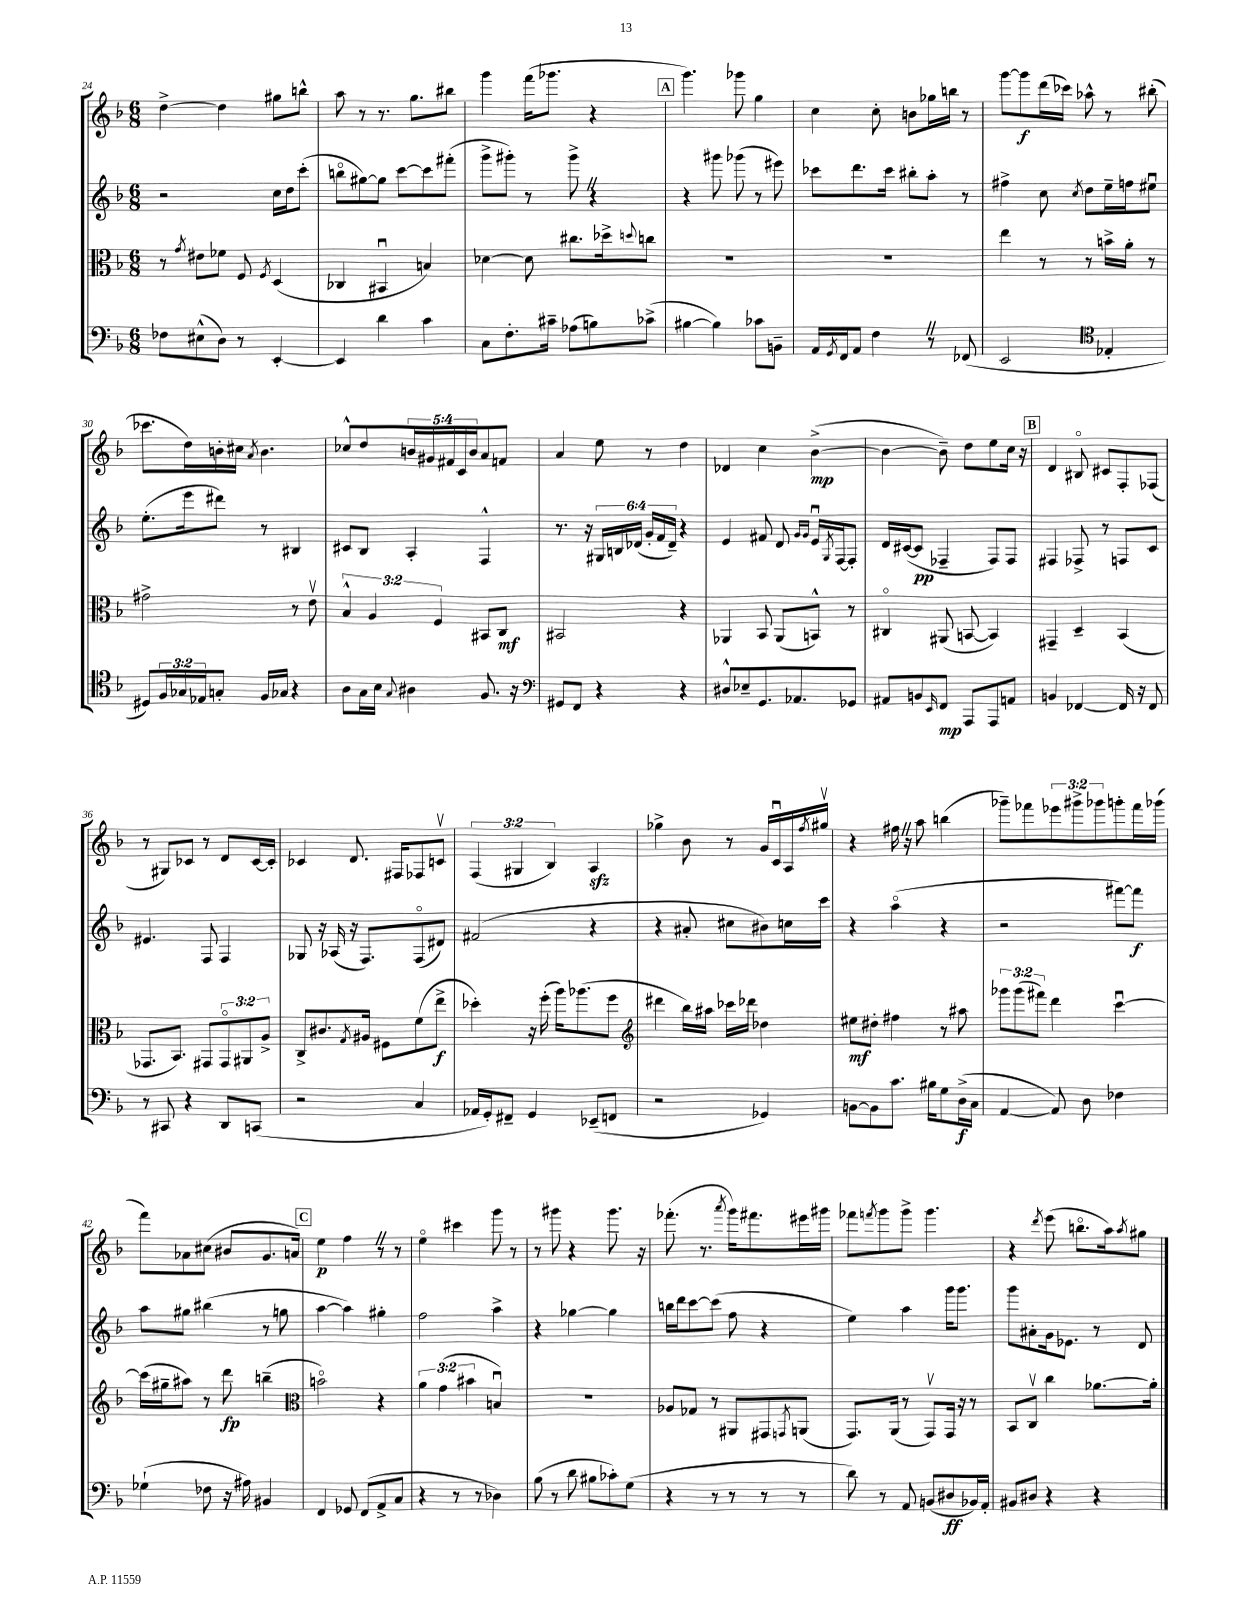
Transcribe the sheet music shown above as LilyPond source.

<<
\new StaffGroup <<
\new Staff = "s0" {
    \clef treble \key f \major \numericTimeSignature \time 6/8 \override Staff.TupletNumber.text = #tuplet-number::calc-fraction-text
    d''4~-> d''4 gis''8 b''8-^ |
    a''8 r8 r8. g''8. bis''8 |
    g'''4 f'''16( ges'''8. r4 |
    \mark \markup { \box "A" } g'''4.) ges'''8 g''4 |
    c''4 c''8-. b'8 ges''16 b''16 r8 |
    g'''8~ g'''8\f d'''16( ces'''16) aes''8-^ r8 bis''8-.( |
    ces'''8. d''16) b'16-. cis''16 \acciaccatura { a'8 } b'4. |
    ces''8-^ d''8 \tuplet 5/4 { b'16 gis'16 fis'16 c'16 b'16 } a'8 f'8 |
    a'4 e''8 r8 d''4 |
    des'4 c''4 bes'4~->\mp( |
    bes'4~ bes'8--) d''8 e''8 c''16 r16 |
    \mark \markup { \box "B" } d'4 bis8\flageolet cis'8 f8-. fes8( |
    r8 gis8) ces'8 r8 d'8 ces'16~ ces'16-. |
    ces'4 d'8. fis16 fes8 c'8\upbow |
    \tuplet 3/2 { f4( gis4 bes4) } a4\sfz |
    ges''4-> bes'8 r8 g'16 c'16\downbow a16 \acciaccatura { f''8 } gis''16\upbow |
    r4 fis''16 \once \override BreathingSign.text = \markup { \musicglyph "scripts.caesura.straight" } \breathe r16 a''8 b''4( |
    ges'''8--) fes'''8 \tuplet 3/2 { ees'''8 gis'''8-> ges'''8 } g'''8-. fes'''16 ges'''16( |
    f'''8) aes'8 cis''8( bis'8 g'8. a'16) |
    \mark \markup { \box "C" } e''4\p f''4 \once \override BreathingSign.text = \markup { \musicglyph "scripts.caesura.straight" } \breathe r8 r8 |
    e''4\flageolet cis'''4 g'''8 r8 |
    r8 gis'''8 r4 gis'''8. r16 |
    fes'''8.-.( r8. \acciaccatura { a'''8 } g'''16) fis'''8. eis'''16 gis'''16 |
    fes'''8 \acciaccatura { f'''8 } g'''8 g'''8-> g'''4. |
    r4 \acciaccatura { d'''8 } e'''8( b''8.\flageolet a''16) \acciaccatura { a''8 } gis''8 \bar "|." |
}
\new Staff = "s1" {
    \clef treble \key f \major \numericTimeSignature \time 6/8 \override Staff.TupletNumber.text = #tuplet-number::calc-fraction-text
    r2 c''16 d''16 c'''8-.( |
    b''8\flageolet gis''8~) gis''8 c'''8~ c'''8 fis'''8-.( |
    g'''8-> gis'''8-.) r8 gis'''8-> \once \override BreathingSign.text = \markup { \musicglyph "scripts.caesura.straight" } \breathe r4 |
    \mark \markup { \box "A" } r4 gis'''8 ges'''8( r8 eis'''8) |
    ces'''8 d'''8. ces'''16 bis''8-. a''8-. r8 |
    fis''4-> c''8 \acciaccatura { c''8 } d''8 e''16-- f''16 eis''8\downbow |
    e''8.-.( e'''16 dis'''8) r8 bis4 |
    cis'8 bes8 a4-. f4-^ |
    r8. r16 \tuplet 6/4 { gis16 b16 des'16( g'16-. f'16 des'16--) } r4 |
    e'4 fis'8 d'8 \grace { g'16 g'16 } e'16\downbow \acciaccatura { g8 } f16~ f8-. |
    d'16 cis'16~( cis'8\pp fes4-- fes8) fes8 |
    \mark \markup { \box "B" } fis4 fes8-> r8 f8 c'8 |
    eis'4. f8 f4 |
    ges8 r16 aes16( r16 f8.) f8\flageolet( dis'8) |
    fis'2( r4 |
    r4 ais'8-. cis''8 bis'8) c''16 c'''16 |
    r4 a''4\flageolet( r4 |
    r2 fis'''8~) fis'''8\f |
    a''8 gis''8 bis''4( r8 g''8 |
    \mark \markup { \box "C" } a''4~ a''4) gis''4-. |
    f''2 a''4-> |
    r4 ges''4~ ges''4 |
    b''16 d'''16 c'''8~ c'''8( f''8 r4 |
    e''4) a''4 g'''16 g'''8. |
    g'''8 ais'8-. g'16 ees'8. r8 d'8 \bar "|." |
}
\new Staff = "s2" {
    \clef alto \key f \major \numericTimeSignature \time 6/8 \override Staff.TupletNumber.text = #tuplet-number::calc-fraction-text
    r8 \acciaccatura { g'8 } eis'8 fes'8 f8 \acciaccatura { f8 } d4( |
    ces4 bis,4\downbow b4) |
    des'4~ des'8 cis''8. des''16-> \appoggiatura { d''8 } c''8 |
    \mark \markup { \box "A" } R2. |
    r2. |
    e''4 r8 r8 b'16-> a'16-. r8 |
    gis'2-> r8 e'8\upbow |
    \tuplet 3/2 { bes4-^ a4 f4 } bis,8 c8\mf |
    bis,2 r4 |
    aes,4 bes,8 aes,8( b,8-^) r8 |
    cis4\flageolet ais,8( b,8~ b,4) |
    \mark \markup { \box "B" } gis,4-- d4-- bes,4( |
    ges,8. bes,8.) gis,8 \tuplet 3/2 { gis,8\flageolet ais,8 a8-> } |
    c8-> cis'8. \acciaccatura { g8 } ais16 fis8 f'8( e''8->\f |
    des''4-.) r16 f''16-.( a''16) aes''8.( f''8 |
    \clef treble dis'''4 bes''16) ais''16 ces'''16 des'''16 des''4 |
    eis''8\mf dis''8-. fis''4 r8 ais''8 |
    \tuplet 3/2 { ges'''8 ges'''8( fis'''8) } d'''4 c'''4~\downbow |
    c'''16( gis''16-- ais''8) r8 d'''8\fp b''4--( |
    \mark \markup { \box "C" } \clef alto b'2\flageolet) r4 |
    \tuplet 3/2 { a'4 g'4( bis'4 } b4\downbow) |
    R2. |
    aes8 ges8 r8 ais,8 gis,8 \acciaccatura { g,8 } a,8( |
    g,8.) a,16( r8 g,8\upbow) g,16 r16 r8 |
    bes,8 c8\upbow c''4 aes'8.~ aes'16-. \bar "|." |
}
\new Staff = "s3" {
    \clef bass \key f \major \numericTimeSignature \time 6/8 \override Staff.TupletNumber.text = #tuplet-number::calc-fraction-text
    fes8 eis8-^( d8) r8 e,4~-. |
    e,4 d'4 c'4 |
    c8 f8.-. cis'16-- aes8( b8) ces'8->( |
    \mark \markup { \box "A" } bis4~ bis4) ces'8 b,8-- |
    a,16 \acciaccatura { g,8 } f,16 a,8 f4 \once \override BreathingSign.text = \markup { \musicglyph "scripts.caesura.straight" } \breathe r8 fes,8( |
    e,2 \clef tenor ees4-. |
    dis8) \tuplet 3/2 { f16 ges16 ees16 } g8-. f16 ges16 r4 |
    a8 g16 bes16 \appoggiatura { g8 } ais4 f8. r16 |
    \clef bass gis,8 f,8 r4 r4 |
    dis8-^ ees8-- g,8. aes,8. ges,8 |
    ais,8 b,8 \grace { e,16 } f,8\mp a,,8 a,,8 a,8 |
    \mark \markup { \box "B" } b,4 fes,4~ fes,16 r16 fes,8 |
    r8 cis,8 r4 d,8 c,8( |
    r2 c4 |
    aes,16 g,16-.) fis,8-- g,4 ees,8--( f,8 |
    r2 ges,4) |
    b,8~ b,8 c'8. bis16 g8 d16->\f( c16 |
    a,4~ a,8) d8 fes4 |
    ges4-!( fes8 r16 ais16) bis,4 |
    \mark \markup { \box "C" } f,4 ges,8 f,8( a,8-> c8 |
    r4 r8 r8 des4) |
    bes8( r8 d'8 bis8 ces'8-.) g8( |
    r4 r8 r8 r8 r8 |
    d'8) r8 a,8 b,8( dis8\ff bes,16) a,16-. |
    bis,8 dis8 r4 r4 \bar "|." |
}
>>
>>
\layout { \context { \Score currentBarNumber = #24 } }
